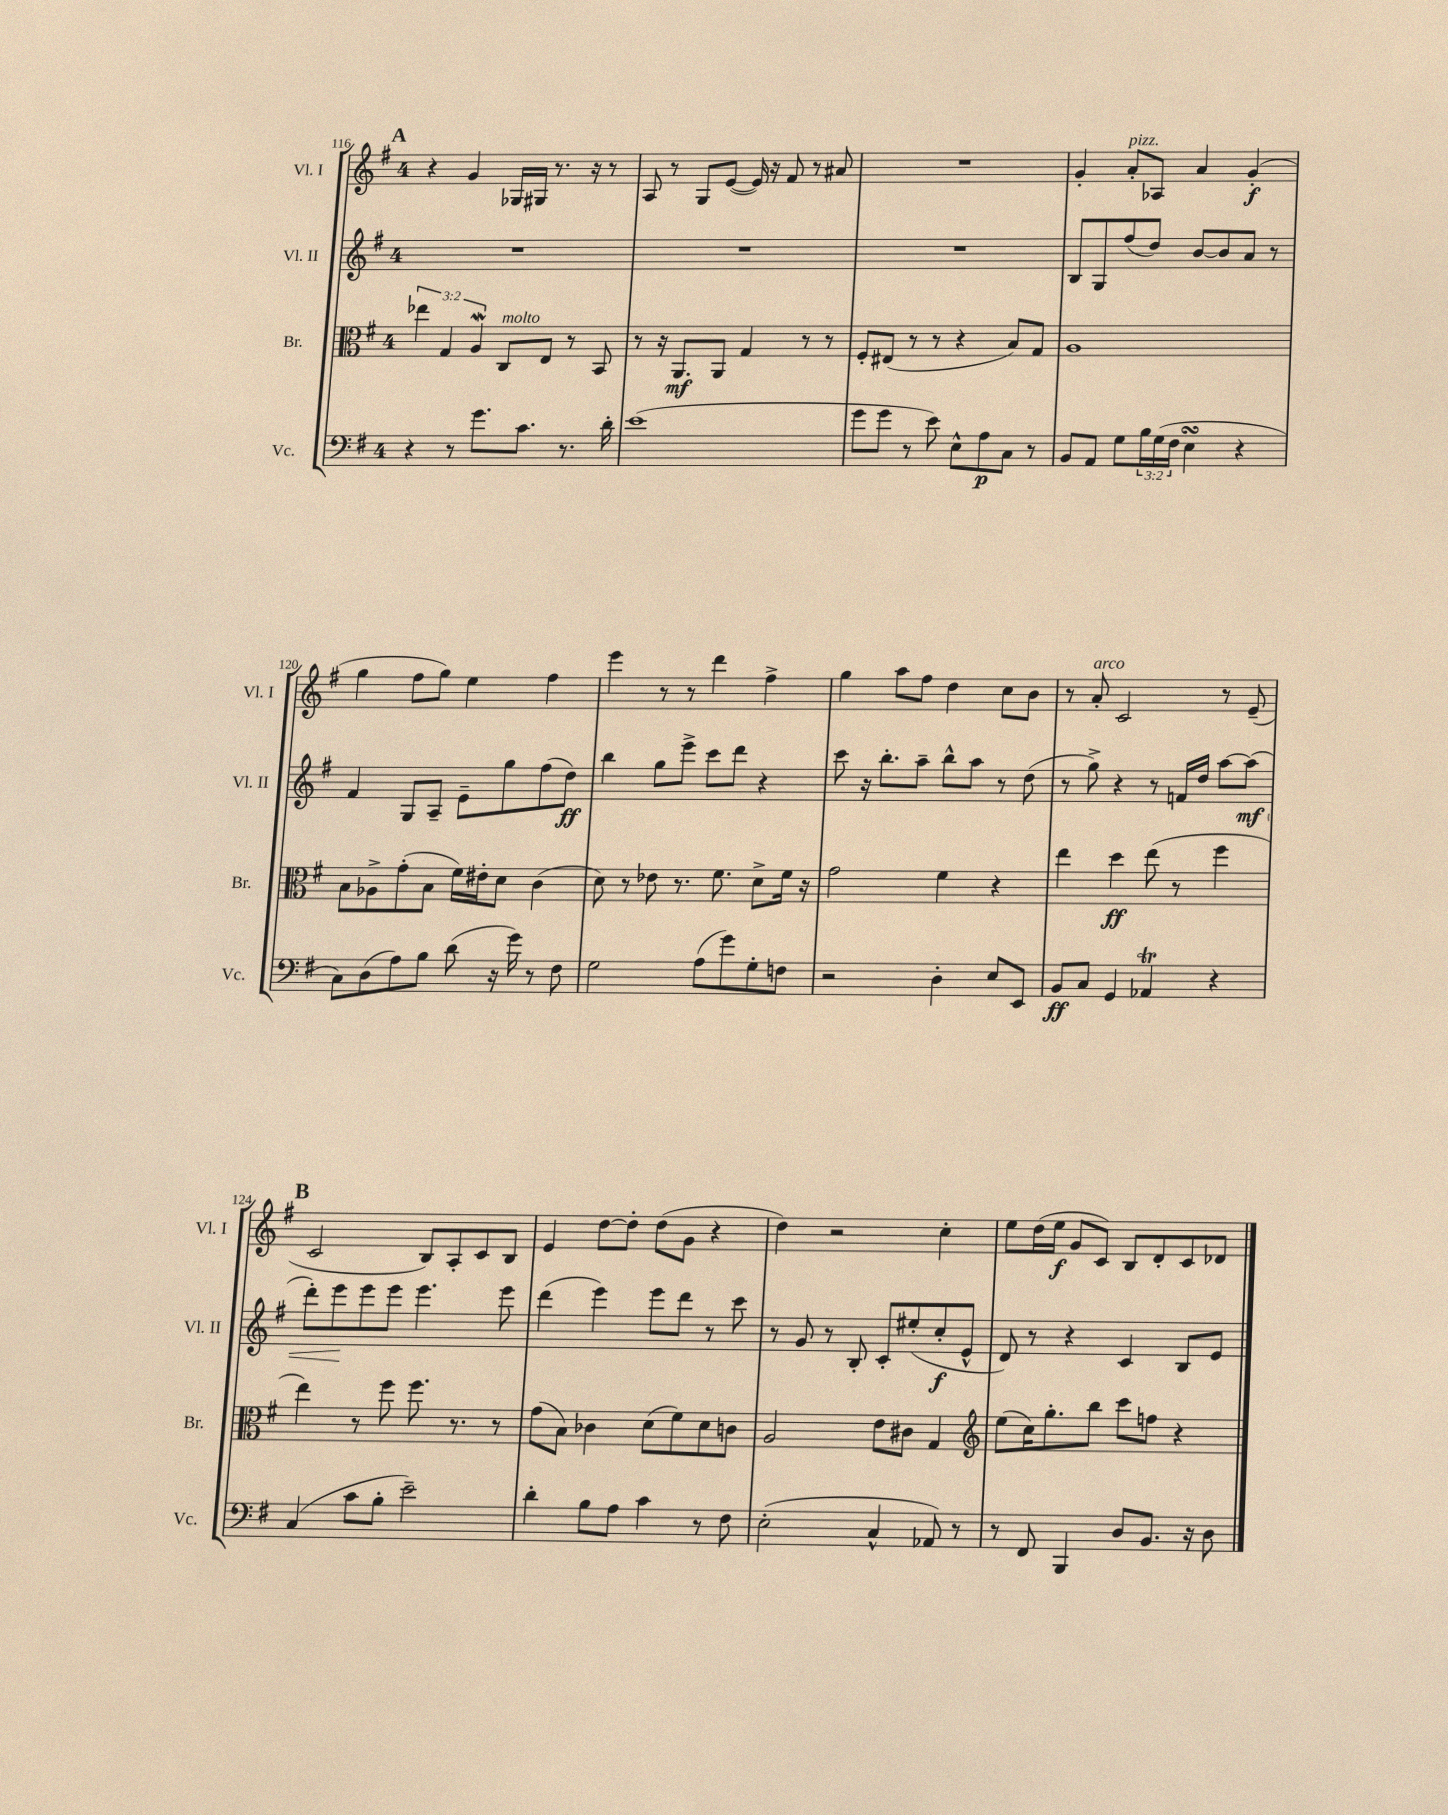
<<
\new StaffGroup <<
\new Staff = "s0" \with { instrumentName = "Vl. I" shortInstrumentName = "Vl. I" } {
    \clef treble \key g \major \once \override Staff.TimeSignature.style = #'single-digit \time 4/4
    \mark \markup { \bold "A" } r4 g'4 ges16 gis16 r8. r16 r8 |
    a8 r8 g8 e'8~( e'16) r16 fis'8 r8 ais'8 |
    R1 |
    g'4-. a'8-.^\markup { \italic "pizz." } aes8 a'4 g'4-.\f( |
    g''4 fis''8 g''8) e''4 fis''4 |
    e'''4 r8 r8 d'''4 fis''4-> |
    g''4 a''8 fis''8 d''4 c''8 b'8 |
    r8 a'8-.^\markup { \italic "arco" } c'2 r8 e'8--( |
    \mark \markup { \bold "B" } c'2 b8) a8-. c'8 b8 |
    e'4 d''8~ d''8-. d''8( g'8 r4 |
    d''4) r2 c''4-. |
    e''8 d''16( e''16\f g'8 c'8) b8 d'8-. c'8 des'8 \bar "|." |
}
\new Staff = "s1" \with { instrumentName = "Vl. II" shortInstrumentName = "Vl. II" } {
    \clef treble \key g \major \once \override Staff.TimeSignature.style = #'single-digit \time 4/4
    \mark \markup { \bold "A" } R1 |
    R1 |
    R1 |
    b8 g8 fis''8( d''8) b'8~ b'8 a'8 r8 |
    fis'4 g8 a8-- e'8-- g''8 fis''8( d''8\ff) |
    b''4 g''8 e'''8-> c'''8 d'''8 r4 |
    c'''8 r16 b''8.-. a''8-- b''8-^ a''8 r8 d''8( |
    r8 g''8->) r4 r8 f'16 d''16 a''8~ a''8\mf\<( |
    \mark \markup { \bold "B" } d'''8-.) e'''8\! e'''8 e'''8 e'''4. e'''8 |
    d'''4( e'''4) e'''8 d'''8 r8 c'''8 |
    r8 g'8 r8 b8-. c'8-. eis''8-.( c''8-.\f e'8-^ |
    d'8) r8 r4 c'4 b8 e'8 \bar "|." |
}
\new Staff = "s2" \with { instrumentName = "Br." shortInstrumentName = "Br." } {
    \clef alto \key g \major \once \override Staff.TimeSignature.style = #'single-digit \time 4/4 \override Staff.TupletNumber.text = #tuplet-number::calc-fraction-text
    \mark \markup { \bold "A" } \tuplet 3/2 { ees''4 g4 a4\mordent } c8^\markup { \italic "molto" } e8 r8 b,8 |
    r8 r16 a,8.\mf a,8 g4 r8 r8 |
    fis8-. eis8( r8 r8 r4 b8) g8 |
    a1 |
    b8 aes8-> g'8-.( b8 fis'16) eis'16-. d'8 c'4( |
    d'8) r8 ees'8 r8. fis'8. d'8-> fis'16 r16 |
    g'2 fis'4 r4 |
    e''4 d''4\ff e''8( r8 fis''4 |
    \mark \markup { \bold "B" } e''4) r8 fis''8 fis''8. r8. r8 |
    g'8( b8) ces'4 d'8( fis'8) d'8 c'8 |
    a2 e'8 cis'8 g4 |
    \clef treble e''8( c''16) g''8.-. b''8 c'''8 f''8 r4 \bar "|." |
}
\new Staff = "s3" \with { instrumentName = "Vc." shortInstrumentName = "Vc." } {
    \clef bass \key g \major \once \override Staff.TimeSignature.style = #'single-digit \time 4/4 \override Staff.TupletNumber.text = #tuplet-number::calc-fraction-text
    \mark \markup { \bold "A" } r4 r8 g'8. c'8. r8. d'16-. |
    e'1( |
    g'8 g'8 r8 e'8) e8-^ a8\p c8 r8 |
    b,8 a,8 g8 \tuplet 3/2 { b16 g16( fis16 } e4\turn r4 |
    c8) d8( a8) b8 d'8( r16 g'16) r8 fis8 |
    g2 a8( g'8) g8-. f8 |
    r2 d4-. e8 e,8 |
    b,8\ff c8 g,4 aes,4\trill r4 |
    \mark \markup { \bold "B" } c4( c'8 b8-. e'2--) |
    d'4-. b8 a8 c'4 r8 fis8 |
    e2-.( c4-^ aes,8) r8 |
    r8 fis,8 b,,4 d8 b,8. r16 d8 \bar "|." |
}
>>
>>
\layout { \context { \Score currentBarNumber = #116 } }
